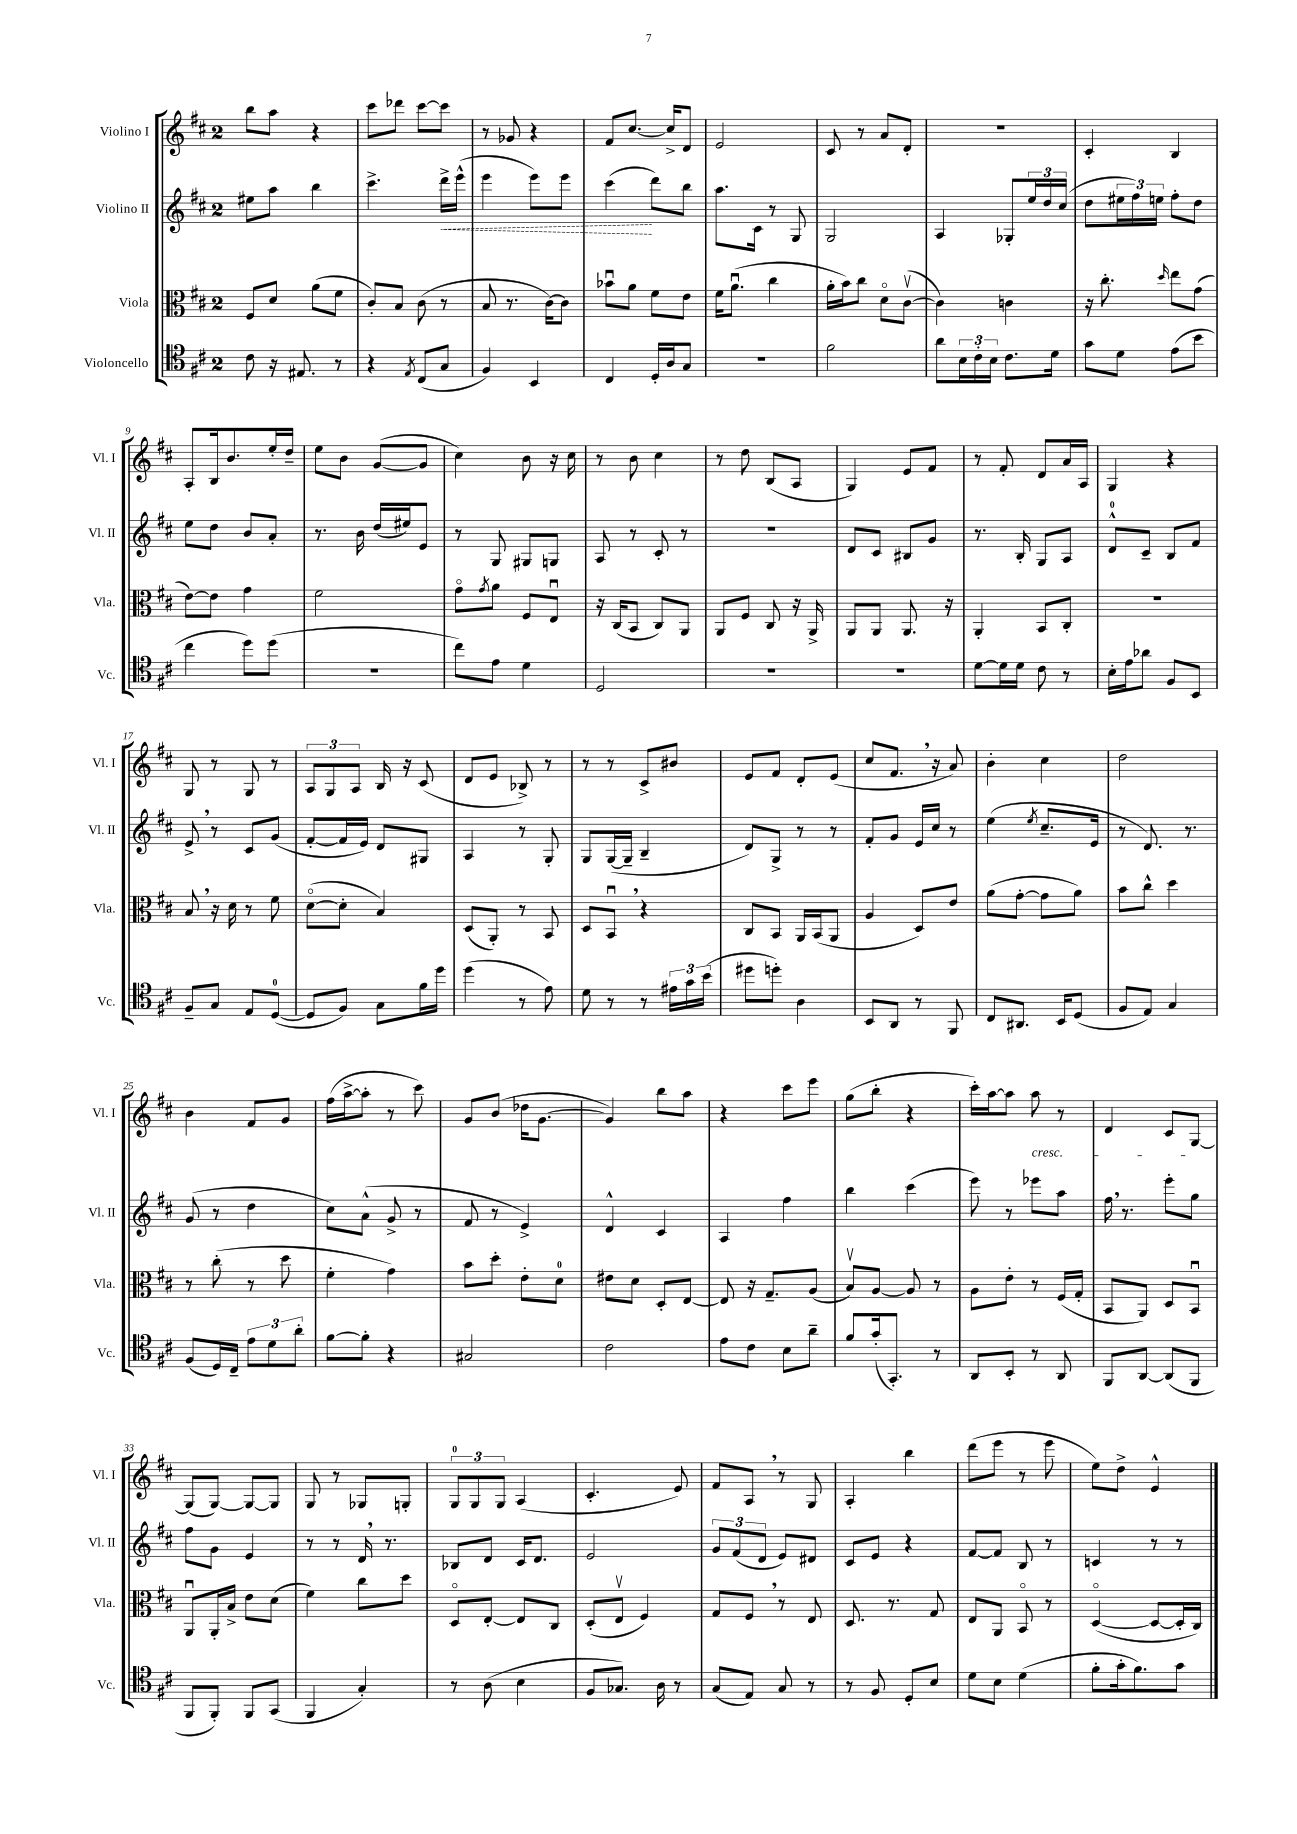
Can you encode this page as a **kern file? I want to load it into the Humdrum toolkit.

**kern	**kern	**kern	**kern
*staff4	*staff3	*staff2	*staff1
*clefC4	*clefC3	*clefG2	*clefG2
*k[f#c#]	*k[f#c#]	*k[f#c#]	*k[f#c#]
*M2/4	*M2/4	*M2/4	*M2/4
8c#	8F#	8ee#	8bb
16r	8d	8aa	8aa
8.E#	.	.	.
.	(8a	4bb	4r
8r	8f#	.	.
=	=	=	=
4r	8c#')	4.ccc#^	8ccc#
.	8B	.	8ddd-
8qE	.	.	.
(8C#	(8c#	.	[8ccc#
8G	8r	16ddd^	8ccc#]
.	.	(16eee^^	.
=	=	=	=
4F#)	8B	4eee	8r
.	8.r	.	8g-
4BB	.	8eee)	4r
.	[16c#)	.	.
.	8c#]	8eee	.
=	=	=	=
4C#	8b-u	(4ccc#	8f#
.	8a	.	[8.cc#
16D'	8f#	8ddd)	.
16A	.	.	16cc#^]
8G	8e	8bb	8d
=	=	=	=
2r	16f#	8.aa	2e
.	(8.au	.	.
.	.	16c#	.
.	4cc#	8r	.
.	.	8G	.
=	=	=	=
2f#	16a'	2G	8c#
.	16b)	.	.
.	8cc#	.	8r
.	8do	.	8a
.	([8c#v	.	8d'
=	=	=	=
8a	4c#])	4A	2r
24B	.	.	.
24c#'	.	.	.
24B	.	.	.
8.c#	4c	8G-'	.
.	.	24ee	.
.	.	24dd	.
16d	.	.	.
.	.	(24cc#	.
=	=	=	=
8g	16r	8dd	4c#'
.	8.cc#'	.	.
8d	.	24ee#	.
.	.	24ff#)	.
.	.	24ee	.
.	16qqdd	.	.
(8e	8ee	8ff#'	4B
8b	(8g	8dd	.
=	=	=	=
4cc#	[8e)	8ee	8A'
.	8e]	8dd	16B
.	.	.	8.b
8dd)	4g	8b	.
(8dd	.	8a'	16ee'
.	.	.	16dd~
=	=	=	=
2r	2f#	8.r	8ee
.	.	.	8b
.	.	16b	.
.	.	(16dd	([8g
.	.	16ee#)	.
.	.	8e	8g]
=	=	=	=
8cc#)	8go	8r	4cc#)
.	8qg	.	.
8e	8a	8G	.
4d	8F#	8G#	8b
.	8Eu	8G	16r
.	.	.	16cc#
=	=	=	=
2D	16r	8A	8r
.	(16C#	.	.
.	8BB	8r	8b
.	8C#)	8c#'	4cc#
.	8AA	8r	.
=	=	=	=
2r	8AA	2r	8r
.	8F#	.	8dd
.	8C#	.	(8B
.	16r	.	8A
.	16AA^	.	.
=	=	=	=
2r	8AA	8d	4G)
.	8AA	8c#	.
.	8.AA	8B#	8e
.	.	8g	8f#
.	16r	.	.
=	=	=	=
[8d	4AA'	8.r	8r
16d]	.	.	8f#'
16d	.	16B'	.
8c#	8BB	8G	8d
8r	8C#'	8A	16a
.	.	.	16A
=	=	=	=
16B'	2r	8d^^	4G
16e	.	.	.
8a-	.	8c#~	.
8F#	.	8B	4r
8BB	.	8f#	.
=	=	=	=
8F#~	8B	8e^	8G
8G	16r	8r	8r
.	16d	.	.
8E	8r	8c#	8G
([8D	8f#	(8g	8r
=	=	=	=
8D]	([8do	[8f#'	12A
.	.	.	12G
8F#)	8d']	16f#]	.
.	.	.	12A
.	.	16e)	.
8G	4B)	8d	16B
.	.	.	16r
16f#	.	8G#	(8c#
16dd	.	.	.
=	=	=	=
(4dd	(8D	4A	8d
.	8AA')	.	8e
8r	8r	8r	8B-^)
8e)	8BB	8G'	8r
=	=	=	=
8d	8D	8G	8r
8r	8BBu	([16G	8r
.	.	16G~]	.
8r	4r	4B~	8c#^
24e#	.	.	8b#
24g	.	.	.
(24b	.	.	.
=	=	=	=
8dd#	8C#	8d)	8e
8dd')	8BB	8G^	8f#
4A	16AA	8r	8d'
.	(16BB	.	.
.	8AA	8r	(8e
=	=	=	=
8BB	4A	8f#'	8cc#
8AA	.	8g	8.f#
8r	8D)	16e	.
.	.	16cc#	16r
8FF#	8e	8r	8a)
=	=	=	=
8C#	(8a	(4ee	4b'
8.AA#	[8g'	.	.
.	.	8qee	.
.	8g]	8.cc#~	4cc#
16BB	.	.	.
(8D	8a)	.	.
.	.	16e	.
=	=	=	=
8F#	8b	8r	2dd
8E)	8cc#^^	8.d)	.
4G	4dd	.	.
.	.	8.r	.
=	=	=	=
(8F#	8r	(8g	4b
16D)	(8cc#'	8r	.
16C#~	.	.	.
12e	8r	4dd	8f#
12d	.	.	.
.	8dd	.	8g
12a'	.	.	.
=	=	=	=
[8f#	4f#'	8cc#)	(16ff#
.	.	.	[16aa^
8f#']	.	(8a^^	8aa']
4r	4g)	8g^	8r
.	.	8r	8ccc#)
=	=	=	=
2G#	8b	8f#	8g
.	8dd'	8r	(8b
.	8e'	4e^)	16dd-
.	.	.	[8.g
.	8d	.	.
=	=	=	=
2c#	8e#	4d^^	4g])
.	8d	.	.
.	8D'	4c#	8bb
.	[8E	.	8aa
=	=	=	=
8e	8E]	4A	4r
8c#	16r	.	.
.	8.G~	.	.
8B	.	4ff#	8ccc#
8a~	(8A	.	8eee
=	=	=	=
8f#	8Bv)	4bb	(8gg
(16g'	[8A	.	8bb'
8.GG')	.	.	.
.	8A]	(4ccc#	4r
8r	8r	.	.
=	=	=	=
8AA	8A	8eee)	16ccc#')
.	.	.	[16aa
8BB'	8e'	8r	8aa]
8r	8r	8eee-	8aa
8AA	(16F#	8aa	8r
.	16G'	.	.
=	=	=	=
8FF#	8BB	16ff#	4d
.	.	8.r	.
[8AA	8AA)	.	.
(8AA]	8D	8eee'	8c#
8FF#	8BBu	8gg	[8G
=	=	=	=
8FF#	8AAu	8ff#	(8G]
8FF#')	16AA'	8g	[8G)
.	16B^	.	.
8FF#	8e	4e	8G_
(8GG	(8d	.	8G]
=	=	=	=
4FF#	4f#)	8r	8G
.	.	8r	8r
4G')	8cc#	16d	8G-
.	.	8.r	.
.	8dd	.	8G'
=	=	=	=
8r	8Do	8B-	12G
.	.	.	12G
(8A	[8E'	8d	.
.	.	.	12G
4B	8E]	16c#	(4A
.	.	8.d	.
.	8C#	.	.
=	=	=	=
8F#	(8D'	2e	4.c#'
8.G-)	8Ev	.	.
.	4F#)	.	.
16A	.	.	.
8r	.	.	8e)
=	=	=	=
(8G	8G	12g	8f#
.	.	(12f#	.
8E)	8F#	.	8A
.	.	12d	.
8G	8r	8e)	8r
8r	8E	8d#	8G
=	=	=	=
8r	8.D	8c#	4A'
8F#	.	8e	.
.	8.r	.	.
8D'	.	4r	4bb
8B	8G	.	.
=	=	=	=
8d	8E	[8f#	(8ddd
8B	8AA	8f#]	8eee
(4d	8BBo	8B	8r
.	8r	8r	8eee
=	=	=	=
8f#'	([4Do	4c	8ee)
16g'	.	.	8dd^
8.f#)	.	.	.
.	8D_	8r	4e^^
8g	16D']	8r	.
.	16C#)	.	.
==	==	==	==
*-	*-	*-	*-
